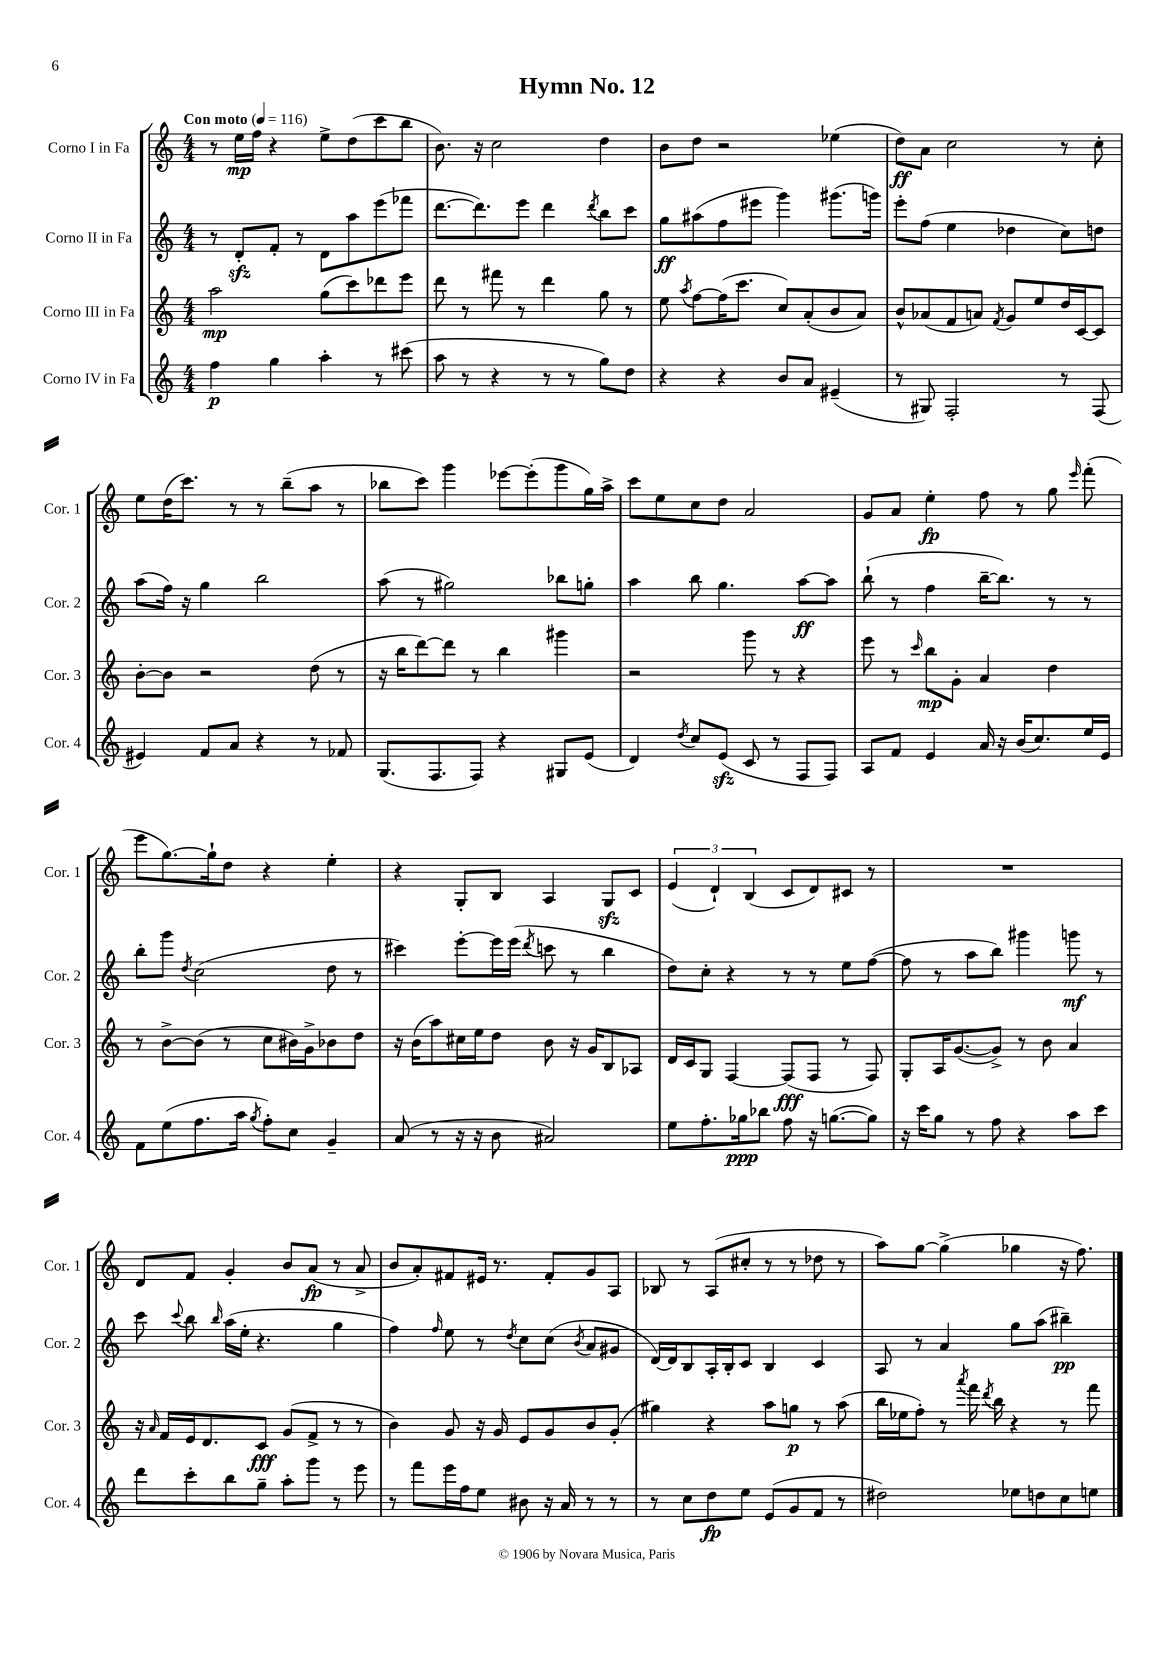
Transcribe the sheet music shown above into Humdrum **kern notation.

**kern	**dynam	**kern	**dynam	**kern	**dynam	**kern	**dynam
*part4	*part4	*part3	*part3	*part2	*part2	*part1	*part1
*staff4	*staff4	*staff3	*staff3	*staff2	*staff2	*staff1	*staff1
*I"Corno IV in Fa	*	*I"Corno III in Fa	*	*I"Corno II in Fa	*	*I"Corno I in Fa	*
*I'Cor. 4	*	*I'Cor. 3	*	*I'Cor. 2	*	*I'Cor. 1	*
*clefG2	*	*clefG2	*	*clefG2	*	*clefG2	*
*k[]	*	*k[]	*	*k[]	*	*k[]	*
*M4/4	*	*M4/4	*	*M4/4	*	*M4/4	*
*MM116	*	*MM116	*	*MM116	*	*MM116	*
=1	=1	=1	=1	=1	=1	=1	=1
!	!	!	!	!	!	!LO:TX:a:B:t=Con moto	!
4ff\	p	2aa\	mp	8r	.	8r	.
.	.	.	.	8dzz'/L	.	16ee\LL	mp
.	.	.	.	.	.	16ff\JJ	.
4gg\	.	.	.	8f'/J	.	4r	.
.	.	.	.	8r	.	.	.
4aa'\	.	(8gg\L	.	8d\L	.	8ee^\L	.
.	.	8ccc\)	.	8aa\	.	(8dd\	.
8r	.	8ddd-X\	.	(8eee\	.	8ccc\	.
(8ccc#X\	.	8eee\J	.	8fff-X\J	.	8bb\J	.
=2	=2	=2	=2	=2	=2	=2	=2
8aa\	.	8ddd\	.	[8.ddd\L	.	8.b\)	.
8r	.	8r	.	.	.	.	.
.	.	.	.	8.ddd\])	.	16r	.
4r	.	8fff#X\	.	.	.	2cc\	.
.	.	8r	.	8eee\J	.	.	.
8r	.	4ddd\	.	4ddd\	.	.	.
8r	.	.	.	.	.	.	.
.	.	.	.	8qddd/	.	.	.
8gg\L)	.	8gg\	.	8bb\L	.	4dd\	.
8dd\J	.	8r	.	8ccc\J	.	.	.
=3	=3	=3	=3	=3	=3	=3	=3
4r	.	8ee\	.	8gg\L	ff	8b\L	.
.	.	8qaa/	.	.	.	.	.
.	.	[8ff\L	.	(8aa#X\	.	8dd\J	.
4r	.	(16ff\K]	.	8ff\	.	2r	.
.	.	8.ccc\J	.	.	.	.	.
.	.	.	.	8eee#X\J	.	.	.
8b/L	.	8cc/L)	.	4ggg\)	.	.	.
8a/J	.	(8a'/	.	.	.	.	.
(4e#X~/	.	8b/	.	(8.ggg#X\L	.	(4ee-X\	.
.	.	8a/J)	.	.	.	.	.
.	.	.	.	16gggn\Jk)	.	.	.
=4	=4	=4	=4	=4	=4	=4	=4
8r	.	8b^^/L	.	8eee'\L	.	8dd\L)	ff
8G#X/)	.	(8a-X/	.	(8ff\J	.	8a\J	.
2F'/	.	8f/	.	4ee\	.	2cc\	.
.	.	8an/J)	.	.	.	.	.
.	.	8qf/	.	.	.	.	.
.	.	8g/L	.	4dd-X\	.	.	.
.	.	8ee/	.	.	.	.	.
8r	.	16dd/L	.	8cc\L)	.	8r	.
.	.	[16c/J	.	.	.	.	.
(8F/	.	8c/J]	.	8ddn\J	.	8cc'\	.
!!LO:LB:g=z
=5	=5	=5	=5	=5	=5	=5	=5
4e#X/)	.	[8b'\L	.	(8aa\L	.	8ee\L	.
.	.	8b\J]	.	16ff\Jk)	.	(16dd\K	.
.	.	.	.	16r	.	8.ccc\J)	.
8f/L	.	2r	.	4gg\	.	.	.
8a/J	.	.	.	.	.	8r	.
4r	.	.	.	2bb\	.	8r	.
.	.	.	.	.	.	(8bb~\L	.
8r	.	(8dd\	.	.	.	8aa\J	.
8f-X/	.	8r	.	.	.	8r	.
=6	=6	=6	=6	=6	=6	=6	=6
(8.G/L	.	16r	.	(8aa\	.	8bb-X\L	.
.	.	16bb\KL	.	.	.	.	.
.	.	[8ddd\)	.	8r	.	8ccc\J)	.
8.F/	.	.	.	.	.	.	.
.	.	8ddd\J]	.	2gg#X\)	.	4ggg\	.
8F/J)	.	8r	.	.	.	.	.
4r	.	4bb\	.	.	.	[8eee-X\L	.
.	.	.	.	.	.	(8eee-'\]	.
8G#X/L	.	4ggg#X\	.	8bb-X\L	.	8ggg\	.
(8e/J	.	.	.	8ggn'\J	.	16gg\L)	.
.	.	.	.	.	.	16aa^\JJ	.
=7	=7	=7	=7	=7	=7	=7	=7
4d/)	.	2r	.	4aa\	.	8ccc\L	.
.	.	.	.	.	.	8ee\	.
8qdd/	.	.	.	.	.	.	.
8cc/L	.	.	.	8bb\	.	8cc\	.
(8ezz/J	.	.	.	4.gg\	.	8dd\J	.
8c/	.	8ggg\	.	.	.	2a/	.
8r	.	8r	.	.	.	.	.
8F/L	.	4r	.	[8aa\L	ff	.	.
8F/J)	.	.	.	8aa\J]	.	.	.
=8	=8	=8	=8	=8	=8	=8	=8
8A/L	.	8eee\	.	(8bb`\	.	8g/L	.
8f/J	.	8r	.	8r	.	8a/J	.
.	.	16qqccc/	.	.	.	.	.
4e/	.	8bb\L	mp	4ff\	.	4ee'\	fp
.	.	8g'\J	.	.	.	.	.
16a/	.	4a/	.	[16bb~\KL	.	8ff\	.
16r	.	.	.	8.bb\J])	.	.	.
(16b/KL	.	.	.	.	.	8r	.
8.cc/)	.	.	.	.	.	.	.
.	.	4dd\	.	8r	.	8gg\	.
.	.	.	.	.	.	16qqeee/	.
16ee/L	.	.	.	8r	.	(8fff'\	.
16e/JJ	.	.	.	.	.	.	.
!!LO:LB:g=z
=9	=9	=9	=9	=9	=9	=9	=9
8f\L	.	8r	.	8bb'\L	.	8eee\L	.
(8ee\	.	[8b^\L	.	8ggg\J	.	[8.gg\)	.
.	.	.	.	8qdd/	.	.	.
8.ff\	.	(8b\J]	.	(2cc\	.	.	.
.	.	.	.	.	.	16gg`\k]	.
.	.	8r	.	.	.	8dd\J	.
16aa\Jk	.	.	.	.	.	.	.
8qgg/	.	.	.	.	.	.	.
8ff'\L)	.	8cc\L	.	.	.	4r	.
8cc\J	.	16b#X\L)	.	.	.	.	.
.	.	16g^\J	.	.	.	.	.
4g~/	.	8b-X\	.	8dd\	.	4ee'\	.
.	.	8dd\J	.	8r	.	.	.
=10	=10	=10	=10	=10	=10	=10	=10
(8a/	.	16r	.	4ccc#X\)	.	4r	.
.	.	(16b\KL	.	.	.	.	.
8r	.	8aa\)	.	.	.	.	.
16r	.	16cc#X\L	.	[8eee'\L	.	8G'/L	.
16r	.	16ee\J	.	.	.	.	.
8b\	.	8dd\J	.	16eee\L]	.	8B/J	.
.	.	.	.	(16eee\JJ	.	.	.
.	.	.	.	8qddd/	.	.	.
2a#X/)	.	8b\	.	8cccn\	.	4A/	.
.	.	16r	.	8r	.	.	.
.	.	16g/KL	.	.	.	.	.
.	.	8B/	.	4bb\	.	8Gzz/L	.
.	.	8A-X/J	.	.	.	8c/J	.
=11	=11	=11	=11	=11	=11	=11	=11
8ee\L	.	16d/LL	.	8dd\L)	.	(6e/	.
.	.	16c/J	.	.	.	.	.
8.ff'\	.	8G/J	.	8cc'\J	.	.	.
.	.	.	.	.	.	6d`/)	.
.	.	[4F/	.	4r	.	.	.
16gg-X\k	ppp	.	.	.	.	.	.
.	.	.	.	.	.	(6B/	.
8bb-X\J	.	.	.	.	.	.	.
8ff\	.	(8F/L]	fff	8r	.	8c/L	.
16r	.	8F/J	.	8r	.	8d/)	.
([8.ggn\L	.	.	.	.	.	.	.
.	.	8r	.	8ee\L	.	8c#X/J	.
8gg\J])	.	8F/)	.	([8ff\J	.	8r	.
=12	=12	=12	=12	=12	=12	=12	=12
16r	.	8G'/L	.	8ff\]	.	1r	.
16ccc\KL	.	.	.	.	.	.	.
8gg\J	.	16A/K	.	8r	.	.	.
.	.	([8.g/	.	.	.	.	.
8r	.	.	.	8aa\L	.	.	.
8ff\	.	8g^/J])	.	8bb\J)	.	.	.
4r	.	8r	.	4ggg#X\	.	.	.
.	.	8b\	.	.	.	.	.
8aa\L	.	4a/	.	8gggn\	mf	.	.
8ccc\J	.	.	.	8r	.	.	.
!!LO:LB:g=z
=13	=13	=13	=13	=13	=13	=13	=13
8ddd\L	.	16r	.	8ccc\	.	8d/L	.
.	.	16qqa/	.	.	.	.	.
.	.	16f/LL	.	.	.	.	.
.	.	.	.	8qqccc/	.	.	.
8ccc'\	.	16e/J	.	8bb\	.	8f/J	.
.	.	8.d/	.	.	.	.	.
.	.	.	.	16qqbb/	.	.	.
8bb\	.	.	.	(16aa\LL	.	4g'/	.
.	.	.	.	16ee'\JJ	.	.	.
8gg~\J	.	8c/J	fff	4.r	.	.	.
8aa'\L	.	(8g/L	.	.	.	8b/L	.
8ggg\J	.	8f^/J	.	.	.	(8a/J	fp
8r	.	8r	.	4gg\	.	8r	.
8eee\	.	8r	.	.	.	8a^/	.
=14	=14	=14	=14	=14	=14	=14	=14
8r	.	4b\)	.	4ff\)	.	8b/L	.
8fff\L	.	.	.	.	.	8a'/)	.
.	.	.	.	16qqff/	.	.	.
16eee\L	.	8g/	.	8ee\	.	8f#X/	.
16ff\J	.	.	.	.	.	.	.
8ee\J	.	16r	.	8r	.	16e#X/Jk	.
.	.	16g/	.	.	.	8.r	.
.	.	.	.	8qdd/	.	.	.
8b#X\	.	8e/L	.	8cc\L	.	.	.
16r	.	8g/	.	(8cc\J	.	8f#'/L	.
16a/	.	.	.	.	.	.	.
.	.	.	.	8qb/	.	.	.
8r	.	8b/	.	8a/L	.	8g/	.
8r	.	(8g'/J	.	8g#X/J	.	8A/J	.
=15	=15	=15	=15	=15	=15	=15	=15
8r	.	4gg#X\)	.	[16d/LL)	.	8B-X/	.
.	.	.	.	16d/J]	.	.	.
8cc\L	.	.	.	8B/	.	8r	.
8dd\	fp	4r	.	16A'/L	.	(8A/L	.
.	.	.	.	16B'/J	.	.	.
8ee\J	.	.	.	8c/J	.	8cc#X'/J	.
(8e/L	.	8aa\L	.	4B/	.	8r	.
8g/	.	8ggn\J	p	.	.	8r	.
8f/J	.	8r	.	4c/	.	8dd-X\	.
8r	.	(8aa\	.	.	.	8r	.
=16	=16	=16	=16	=16	=16	=16	=16
2dd#X\)	.	16bb\LL	.	8A/	.	8aa\L)	.
.	.	16ee-X\J	.	.	.	.	.
.	.	8ff'\J)	.	8r	.	[8gg\J	.
.	.	8r	.	4a/	.	(4gg^\]	.
.	.	8qaaa/	.	.	.	.	.
.	.	16fff\	.	.	.	.	.
.	.	8qddd/	.	.	.	.	.
.	.	16bb\	.	.	.	.	.
8ee-X\L	.	4r	.	8gg\L	.	4gg-X\	.
8ddn\	.	.	.	(8aa\J	.	.	.
8cc\	.	8r	.	4bb#X~\)	pp	16r	.
.	.	.	.	.	.	8.ff\)	.
8een\J	.	8fff\	.	.	.	.	.
==	==	==	==	==	==	==	==
*-	*-	*-	*-	*-	*-	*-	*-
